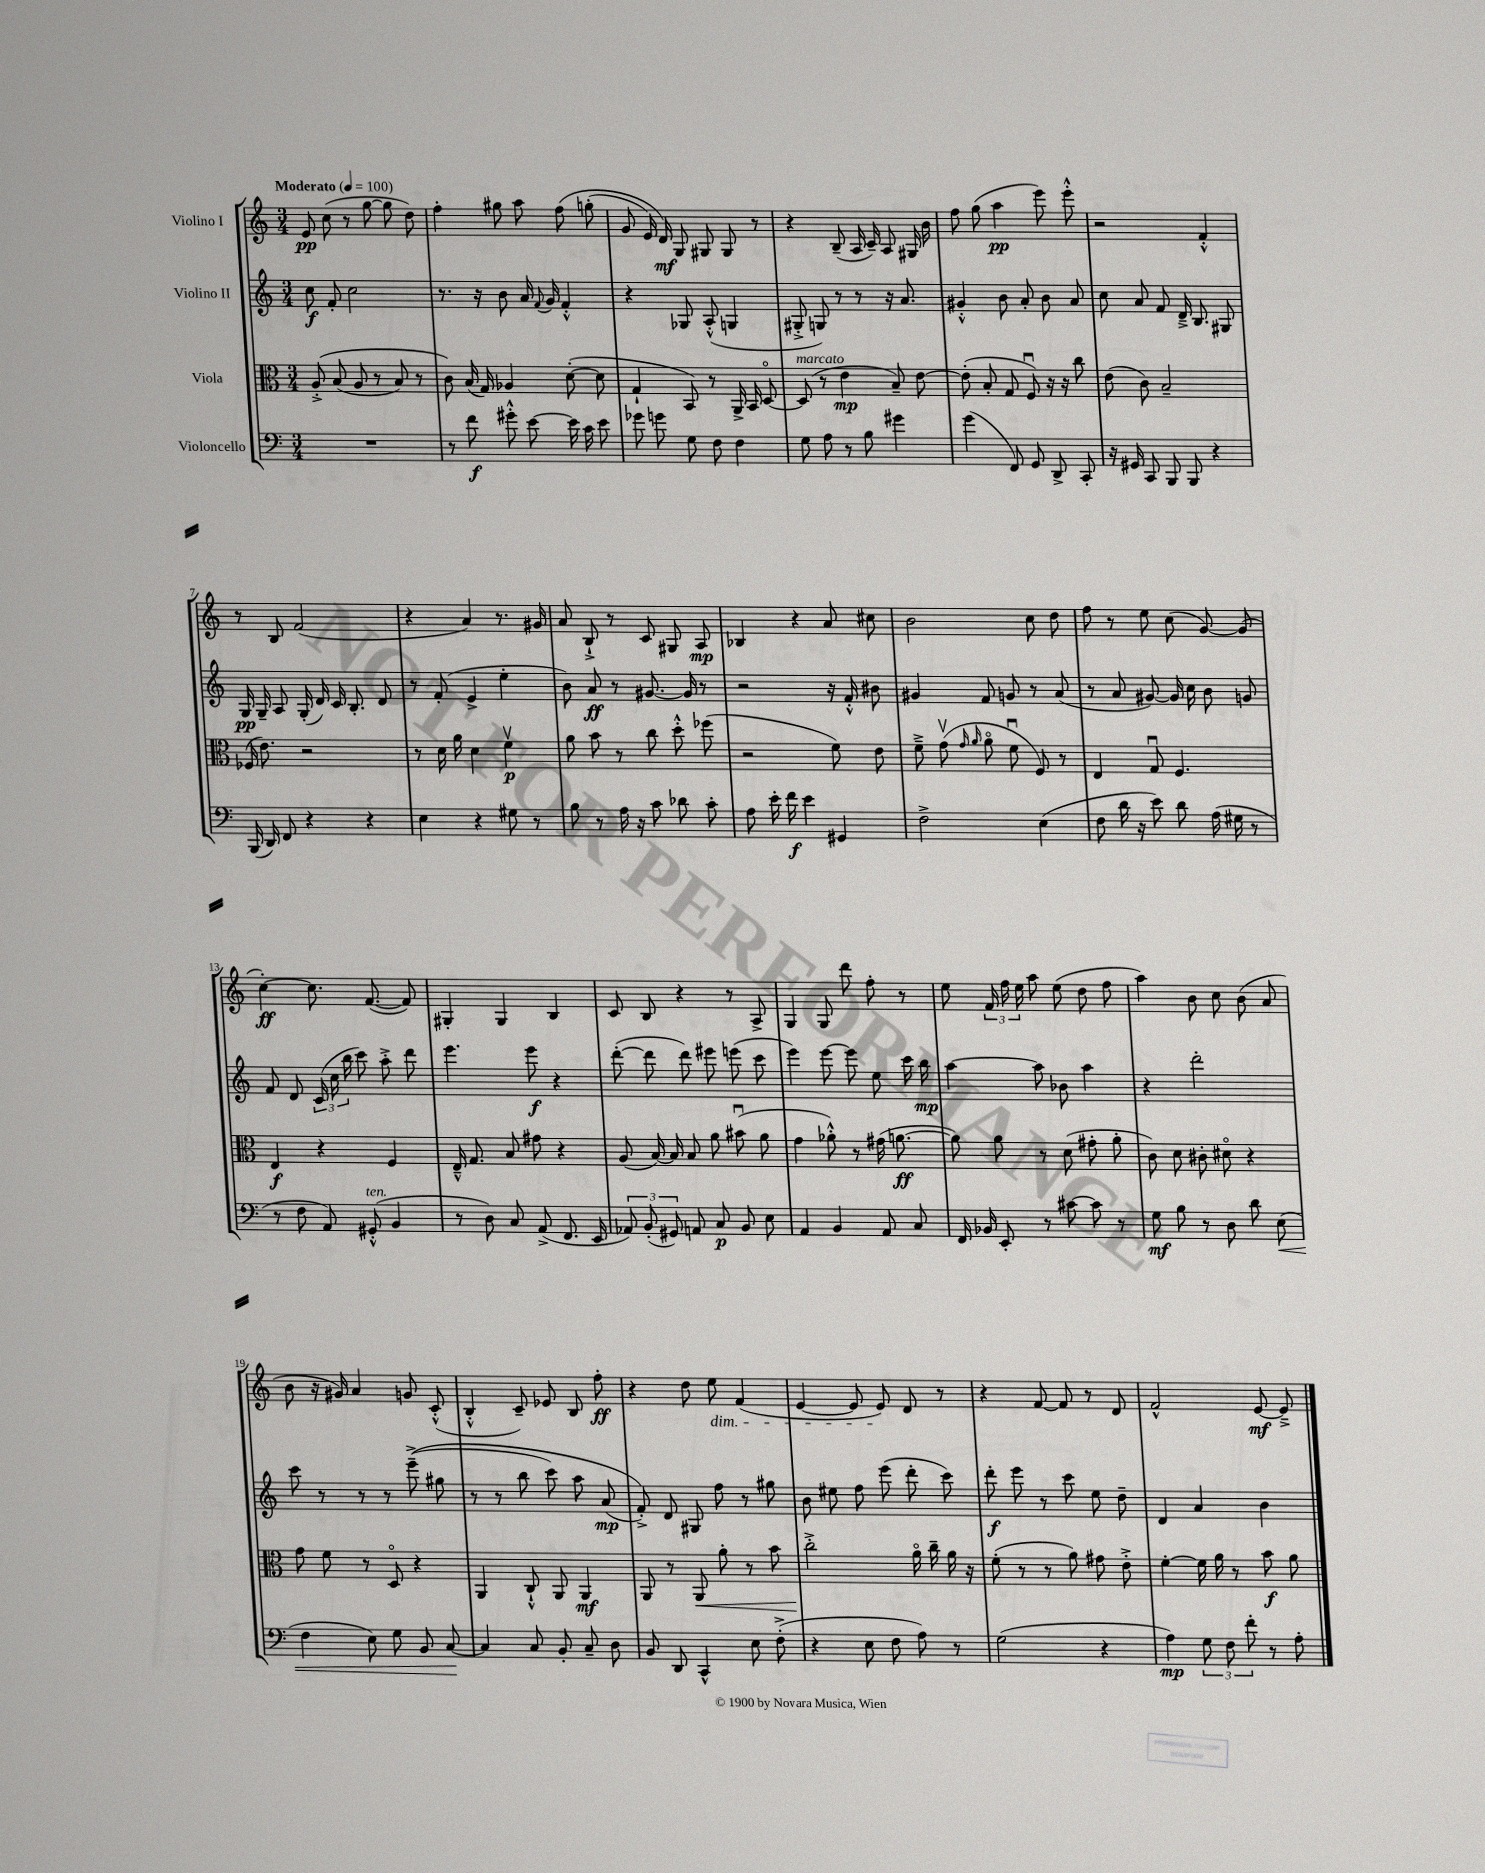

**kern	**dynam	**kern	**dynam	**kern	**dynam	**kern	**dynam
*part4	*part4	*part3	*part3	*part2	*part2	*part1	*part1
*staff4	*staff4	*staff3	*staff3	*staff2	*staff2	*staff1	*staff1
*I"Violoncello	*	*I"Viola	*	*I"Violino II	*	*I"Violino I	*
*clefF4	*	*clefC3	*	*clefG2	*	*clefG2	*
*k[]	*	*k[]	*	*k[]	*	*k[]	*
*M3/4	*	*M3/4	*	*M3/4	*	*M3/4	*
*MM100	*	*MM100	*	*MM100	*	*MM100	*
=1	=1	=1	=1	=1	=1	=1	=1
!	!	!	!	!	!	!LO:TX:a:B:t=Moderato	!
2.r	.	(8A'^/	.	8cc\	f	8e/	pp
.	.	(8B/	.	8f'/	.	(8cc\	.
.	.	8A/	.	2cc\	.	8r	.
.	.	8r	.	.	.	[8gg\	.
.	.	8B/)	.	.	.	8gg\]	.
.	.	8r	.	.	.	8dd\)	.
=2	=2	=2	=2	=2	=2	=2	=2
8r	.	8c\)	.	8.r	.	4ff'\	.
8f\	f	(16B/	.	.	.	.	.
.	.	16G/)	.	16r	.	.	.
8g#X'^^\	.	4A-X/	.	8b\	.	8gg#X\	.
[8e\	.	.	.	16a/	.	8aa\	.
.	.	.	.	8qqf/	.	.	.
.	.	.	.	16g/	.	.	.
16e\]	.	([8d'\	.	4f'^^/	.	(8ff\	.
16c\	.	.	.	.	.	.	.
8e\	.	8d\]	.	.	.	(8ggn'\	.
=3	=3	=3	=3	=3	=3	=3	=3
8g-X\	.	4G`/	.	4r	.	8g/	.
8gn\	.	.	.	.	.	16e/)	.
.	.	.	.	.	.	16d/)	mf
8G\	.	8BB/)	.	8G-X/	.	8G/	.
8F\	.	8r	.	(8A'^^/	.	8G#X/	.
4F\	.	16AA^/	.	4Gn/	.	8G#/	.
.	.	16BB/	.	.	.	.	.
.	.	[8D/	.	.	.	8r	.
=4	=4	=4	=4	=4	=4	=4	=4
!	!	!LO:TX:a:i:t=marcato	!	!	!	!	!
8G\	.	(8D/]	.	8G#X'^/	.	4r	.
8A\	.	8r	.	8Gn/)	.	.	.
8r	.	4e\	mp	8r	.	(8B~/	.
8B\	.	.	.	8r	.	16A/	.
.	.	.	.	.	.	16c~/)	.
4g#X\	.	8B~/)	.	16r	.	8A/	.
.	.	.	.	8.a/	.	.	.
.	.	[8e\	.	.	.	16G#X/	.
.	.	.	.	.	.	16b\	.
=5	=5	=5	=5	=5	=5	=5	=5
(4g\	.	(8e'\]	.	4g#X'^^/	.	8ff\	.
.	.	8B'/	.	.	.	(8gg\	.
8FF/)	.	8G/	.	8b\	.	4aa\	pp
8GG/	.	8Fu/)	.	8a'/	.	.	.
8DD^/	.	16r	.	8b\	.	8eee\)	.
.	.	16r	.	.	.	.	.
8CC'/	.	8cc\	.	8a/	.	8eee'^^\	.
=6	=6	=6	=6	=6	=6	=6	=6
16r	.	(8e\	.	8cc\	.	2r	.
16GG#X/	.	.	.	.	.	.	.
8CC/	.	8c\)	.	8a/	.	.	.
8BBB/	.	2B~/	.	8f/	.	.	.
8BBB/	.	.	.	16d~^/	.	.	.
.	.	.	.	8.B/	.	.	.
4r	.	.	.	.	.	4f'^^/	.
.	.	.	.	8G#X/	.	.	.
!!LO:LB:g=z
=7	=7	=7	=7	=7	=7	=7	=7
(16BBB/	.	(16F-X/	.	16G/	pp	8r	.
16DD/)	.	8.e\)	.	16G~/	.	.	.
8FF/	.	.	.	8A/	.	8B/	.
4r	.	2r	.	(16G'/	.	(2f/	.
.	.	.	.	16d/)	.	.	.
.	.	.	.	16c/	.	.	.
.	.	.	.	8.B'/	.	.	.
4r	.	.	.	.	.	.	.
.	.	.	.	8d/	.	.	.
=8	=8	=8	=8	=8	=8	=8	=8
4E\	.	8r	.	8r	.	4r	.
.	.	16d\	.	(8f'/	.	.	.
.	.	16a\	.	.	.	.	.
4r	.	4d\	.	4e^/	.	4a/)	.
8G#X\	.	4fv\	p	4ee'\	.	8.r	.
8r	.	.	.	.	.	.	.
.	.	.	.	.	.	16g#X/	.
=9	=9	=9	=9	=9	=9	=9	=9
8B\	.	8a\	.	8b\)	.	8a/	.
8r	.	8b\	.	8a/	ff	8B`^/	.
16A\	.	8r	.	8r	.	8r	.
16r	.	.	.	.	.	.	.
8c\	.	8cc\	.	[8.g#X/	.	8c/	.
8d-X\	.	8dd'^^\	.	.	.	8G#X/	.
.	.	.	.	16g#/]	.	.	.
8c'\	.	(8ff-X\	.	8r	.	8A/	mp
=10	=10	=10	=10	=10	=10	=10	=10
8A\	.	2r	.	2r	.	4B-X/	.
16e'\	.	.	.	.	.	.	.
16f\	f	.	.	.	.	.	.
4e\	.	.	.	.	.	4r	.
4GG#X/	.	8f\)	.	16r	.	8a/	.
.	.	.	.	16f'^^/	.	.	.
.	.	8e\	.	8b#X\	.	8cc#X\	.
=11	=11	=11	=11	=11	=11	=11	=11
2F^\	.	8f~^\	.	4g#X/	.	2b\	.
.	.	(8gv\	.	.	.	.	.
.	.	16qqg/	.	.	.	.	.
.	.	16qqa/	.	.	.	.	.
.	.	8a\	.	8f/	.	.	.
.	.	8fu\	.	8gn/	.	.	.
(4E\	.	8F/)	.	8r	.	8cc\	.
.	.	8r	.	(8a/	.	8dd\	.
=12	=12	=12	=12	=12	=12	=12	=12
8F\	.	4E/	.	8r	.	8ff\	.
16d\	.	.	.	8a/	.	8r	.
16r	.	.	.	.	.	.	.
8e\)	.	8Gu/	.	[8g#X/)	.	8ee\	.
8d\	.	4.F/	.	16g#/]	.	(8cc\	.
.	.	.	.	16cc\	.	.	.
(16A\	.	.	.	8b\	.	[8g/)	.
16G#X\	.	.	.	.	.	.	.
8r	.	.	.	8gn/	.	(8g/]	.
!!LO:LB:g=z
=13	=13	=13	=13	=13	=13	=13	=13
8r	.	4E/	f	8f/	.	[4cc'\)	ff
8F\	.	.	.	8d/	.	.	.
8AA/)	.	4r	.	(24c/	.	8.cc\]	.
.	.	.	.	24cc\	.	.	.
.	.	.	.	24bb\	.	.	.
!LO:TX:a:i:t=ten.	!	!	!	!	!	!	!
(8GG#X'^^/	.	.	.	8ccc\)	.	.	.
.	.	.	.	.	.	([8.f/	.
4BB/	.	4F/	.	8aa'^\	.	.	.
.	.	.	.	8ddd\	.	8f/])	.
=14	=14	=14	=14	=14	=14	=14	=14
8r	.	16E~^^/	.	4.eee\	.	4G#X'/	.
.	.	8.G/	.	.	.	.	.
8D\)	.	.	.	.	.	.	.
8C/	.	8B/	.	.	.	4G#/	.
(8AA^/	.	8g#X\	.	8eee\	f	.	.
8.FF/	.	4r	.	4r	.	4B/	.
16EE/	.	.	.	.	.	.	.
=15	=15	=15	=15	=15	=15	=15	=15
12AA-X/)	.	(8A/	.	([8ddd'\	.	8c/	.
(12BB'/	.	.	.	.	.	.	.
.	.	[16B/)	.	8ddd\]	.	8B/	.
12GG#X/)	.	.	.	.	.	.	.
.	.	16B/]	.	.	.	.	.
8AAn/	.	8B/	.	8ddd\)	.	4r	.
8C/	p	8a\	.	8eee#X\	.	.	.
8BB/	.	(8b#Xu\	.	(8eeen\	.	8r	.
8E\	.	8a\	.	8ccc\	.	8A^/	.
=16	=16	=16	=16	=16	=16	=16	=16
4AA/	.	4g\	.	4eee\)	.	4G/	.
4BB/	.	8a-X'^^\)	.	[8eee\	.	8G/	.
.	.	8r	.	8eee\]	.	8ddd\	.
8AA/	.	(16g#X\	.	8ee\	.	8ff'\	.
.	.	[8.an\	ff	.	.	.	.
8C/	.	.	.	16ccc\	.	8r	.
.	.	.	.	16bb\	mp	.	.
=17	=17	=17	=17	=17	=17	=17	=17
16FF/	.	8a\])	.	[4aa\	.	8ee\	.
16BB-X/	.	.	.	.	.	.	.
8EE'/	.	8a\	.	.	.	24f/	.
.	.	.	.	.	.	24ff\	.
.	.	.	.	.	.	24ee\	.
8r	.	8r	.	8aa\]	.	8aa\	.
[8c#X\	.	(8d\	.	8b-X\	.	(8ee\	.
8c#\]	.	8g#X'\	.	4aa\	.	8dd\	.
8r	.	8a'\	.	.	.	8ff\	.
=18	=18	=18	=18	=18	=18	=18	=18
8G\	mf	8c\)	.	4r	.	4aa\)	.
8B\	.	8d\	.	.	.	.	.
8r	.	8c#X'\	.	2ddd'\	.	8b\	.
8D\	.	8d#X\	.	.	.	8cc\	.
8d\	.	4r	.	.	.	(8b\	.
!	!LO:HP:b	!	!	!	!	!	!
(8E\	<	.	.	.	.	8a/	.
!!LO:LB:g=z
=19	=19	=19	=19	=19	=19	=19	=19
4F\	.	8g\	.	8ccc\	.	8b\	.
.	.	8f\	.	8r	.	16r	.
.	.	.	.	.	.	16g#X/)	.
8E\)	.	8r	.	8r	.	4a/	.
8G\	.	8D/	.	8r	.	.	.
8BB/	.	4r	.	((8eee~^\	.	8gn/	.
[8C/	.	.	.	8gg#X\	.	(8c'^^/	.
.	[	.	.	.	.	.	.
=20	=20	=20	=20	=20	=20	=20	=20
4C/]	.	4AA/	.	8r	.	4B'^^/	.
.	.	.	.	8r	.	.	.
8C/	.	8C`^^/	.	8bb\	.	8c~/)	.
8BB'/	.	8AA/	.	8ccc\)	.	8e-X/	.
8C~/	.	4AA/	mf	8aa\	.	8B/	.
8D\	.	.	.	(8a/	mp	8ff'\	ff
=21	=21	=21	=21	=21	=21	=21	=21
8BB/	.	8AA/	.	8f'^/))	.	4r	.
8DD/	.	8r	.	8d/	.	.	.
!	!	!	!LO:HP:b	!	!	!	!
4CC^^/	.	8AA/	<	8G#X/	.	8dd\	.
!	!	!	!	!	!	!LO:TX:b:i:t=dim.	!
.	.	8a'\	.	8ff\	.	8ee\	.
8E\	.	8r	.	8r	.	(4f/	.
(8F'^\	.	8b\	.	8gg#X\	.	.	.
=22	=22	=22	=22	=22	=22	=22	=22
4r	.	2cc'^\	.	8b\	.	[4e/	.
.	.	.	.	8ee#X\	.	.	.
8E\	.	.	.	8ff\	.	8e/]	.
8F\	.	.	.	(8eee\	.	8e/)	.
8A\)	.	16a\	[	8ddd'\	.	8d/	.
.	.	16cc~\	.	.	.	.	.
8r	.	16a\	.	8ccc\)	.	8r	.
.	.	16r	.	.	.	.	.
=23	=23	=23	=23	=23	=23	=23	=23
(2G\	.	(8f'\	.	8ddd'\	f	4r	.
.	.	8r	.	8eee\	.	.	.
.	.	8r	.	8r	.	[8f/	.
.	.	8a\)	.	8ccc\	.	8f/]	.
4r	.	8g#X\	.	8ee\	.	8r	.
.	.	8e'^\	.	8dd~\	.	8d/	.
=24	=24	=24	=24	=24	=24	=24	=24
4A\)	mp	[4f'\	.	4d/	.	2f^^/	.
12G\	.	16f\]	.	4a/	.	.	.
.	.	16a\	.	.	.	.	.
12F\	.	.	.	.	.	.	.
.	.	8r	.	.	.	.	.
12f'\	.	.	.	.	.	.	.
8r	.	8b\	f	4b\	.	[8e/	mf
8A'\	.	8a\	.	.	.	8e~^/]	.
==	==	==	==	==	==	==	==
*-	*-	*-	*-	*-	*-	*-	*-
